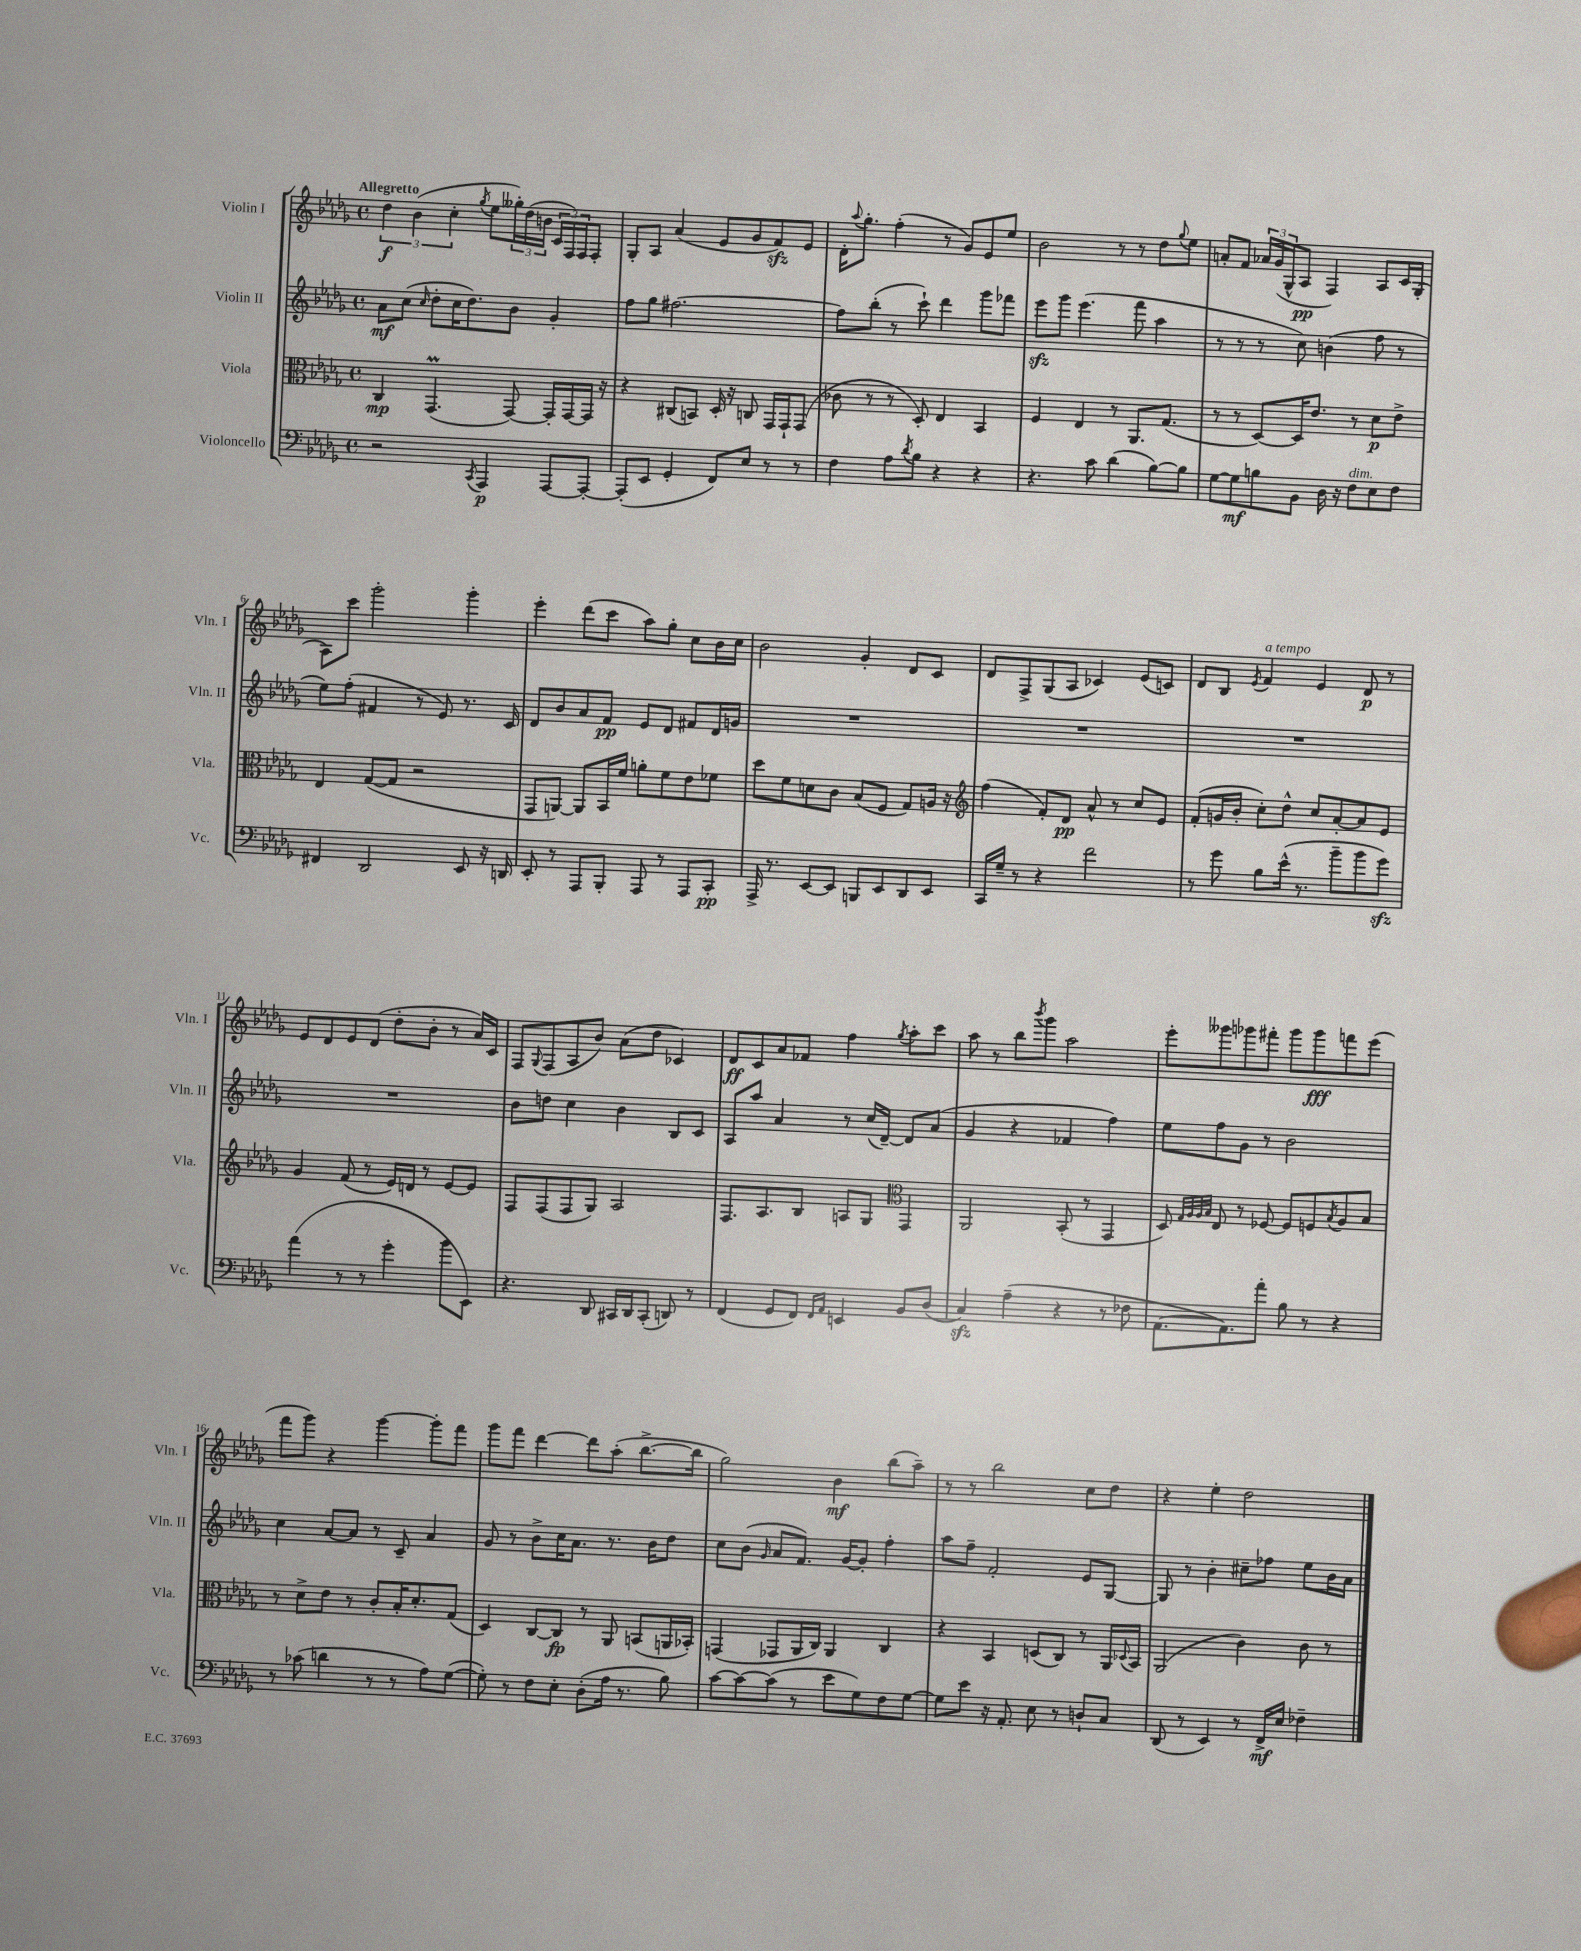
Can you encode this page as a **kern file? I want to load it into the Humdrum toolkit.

**kern	**kern	**kern	**kern
*staff4	*staff3	*staff2	*staff1
*clefF4	*clefC3	*clefG2	*clefG2
*k[b-e-a-d-g-]	*k[b-e-a-d-g-]	*k[b-e-a-d-g-]	*k[b-e-a-d-g-]
*M4/4	*M4/4	*M4/4	*M4/4
*met(c)	*met(c)	*met(c)	*met(c)
2r	4C/	8a-\L	6dd-\
.	.	(8cc\J	.
.	.	.	(6b-\
.	.	16qqcc/	.
.	(4.GG-/	8dd-'\L	.
.	.	.	6cc'\
.	.	16cc\K	.
.	.	8.dd-\)	.
8qCC/	.	.	8qgg-/
4AAA-/	.	.	8ee-\L
.	[8GG-/)	8b-\J	24gg--'\L)
.	.	.	(24dd-\
.	.	.	24b\JJ
[8AAA-/L	16GG-'/]LL	4g-'/	24c/LL
.	.	.	24F/)
.	[16GG-/	.	.
.	.	.	24F/J
8AAA-'/_J	16GG-/]JJ	.	8F'/J
.	16r	.	.
=	=	=	=
(8AAA-'/]L	4r	8ff\L	8G-'/L
8EE-/J	.	8gg-\J	8A-/J
4GG-'/	(8C#/L	[2.ff#\	(4a-/
.	8BB/J)	.	.
8FF/L)	16D-'/	.	8e-/L
.	16r	.	.
8E-/J	8C/	.	8g-/
8r	16GG-/LL	.	8f/)
.	16GG-`/J	.	.
8r	(8GG-/J	.	8e-/J
=	=	=	=
4F\	8c-\	8ff#\]L	16d-'\LK
.	.	.	8qqaa-/
.	.	.	8.gg-'\J
.	8r	(8bb-'\J	.
8A-\L	8r	8r	(4ff'\
8qd-/	.	.	.
8B-\J	8D-'/)	8ccc`\)	.
4r	4E-/	4ddd-\	8r
.	.	.	8g-/L)
4r	4BB-/	8ggg-\L	8e-/
.	.	8fff-\J	8ee-/J
=	=	=	=
4.r	4F/	8eee-\L	2b-\
.	.	8ggg-\J	.
.	4E-/	(4.eee-\	.
8c\	.	.	.
(4d-\	8r	.	8r
.	8.AA-/L	8fff\	8r
[8B-\L)	.	4aa-\	8dd-\L
.	(8.G-/J	.	.
.	.	.	8qqgg-/
8B-\]J	.	.	8ee-\J
=	=	=	=
[8G-\L	8r	8r	8a'/L
8G-\]	8r	8r	8f/J
8B\	[8D-/L)	8r	24a-/LL
.	.	.	(24g-/
.	.	.	24G-^^/J
8BB-\J	16D-/]K	8cc\)	8A-/J
.	8.e-/J	.	.
16D-\	.	(4b\	4F/)
16r	.	.	.
8F\L	8r	.	.
8E-\	8d-\L	8ff\	8A-/L
8F\J	8e-^\J	8r	16c/L
.	.	.	(16G-'/JJ
=	=	=	=
4FF#/	4E-/	8ee-\L)	8A-\L)
.	.	(8ff'\J	8ccc\J
2DD-/	([8G-/L	4f#/	2ggg-'\
.	8G-/]J	.	.
.	2r	8r	.
.	.	8e-/)	.
8EE-/	.	8.r	4ggg-'\
16r	.	.	.
16DD/	.	16c/	.
=	=	=	=
8EE-'/	8GG-/L	8d-/L	4eee-'\
8r	[8AA/J)	8b-/	.
8AAA-/L	8AA/]L	8a-/	(8ddd-\L
8BBB-'/J	16BB-/L	8f/J	8ccc\J
.	16f/JJ	.	.
8AAA-/	8a'\L	8e-/L	8aa-\L)
8r	8f\	8d-/J	8gg-'\J
8AAA-/L	8e-\	8f#/L	8cc\L
8CC'/J	8f-\J	16d-/L	16b-\L
.	.	16g/JJ	16cc\JJ
=	=	=	=
16AAA-^/	8dd-\L	1r	2b-\
8.r	.	.	.
.	8f\	.	.
[8EE-/L	8d\	.	.
8EE-/]J	8c\J	.	.
8BBB/L	(8B-/L	.	4g-'/
8EE-/	8F/J	.	.
8DD-/	8G-/L)	.	8d-/L
8EE-/J	16A/Jk	.	8c/J
.	16r	.	.
=	=	=	=
*	*clefG2	*	*
16CC/LL	(4ff\	1r	8d-/L
16G-~/JJ	.	.	.
8r	.	.	8F^/
4r	8f'/L)	.	(8G-/
.	8d-/J	.	8A-/J
2f\	8a-^^/	.	4c-/)
.	8r	.	.
.	8cc/L	.	(8e-/L
.	8e-/J	.	8c/J)
=	=	=	=
8r	(8f'/L	1r	8d-/L
8g-\	16g/L	.	8B-/J
.	16b-'/JJ	.	.
.	.	.	8qe-/
8B-\L	8cc'\L)	.	4f/
(16e-^^\Jk	8dd-^^\J	.	.
8.r	.	.	.
.	8cc/L	.	4e-/
8b-~\L	[8a-'/	.	.
8b-\	8a-/]	.	8d-/
8g-\J)	8e-/J	.	8r
=	=	=	=
(4a-\	4g-/	1r	8e-/L
.	.	.	8d-/
8r	(8f/	.	8e-/
8r	8r	.	(8d-/J
4g-'\	16e-/LL)	.	8dd-'\L
.	16d/JJ	.	.
.	8r	.	8b-'\J
8b-\L	[8e-/L	.	8r
8EE-\J)	8e-/]J	.	16a-/LL)
.	.	.	16c/JJ
=	=	=	=
4.r	8F/L	8b-\L	8F/L
.	.	.	8qqG-/
.	(8F/	8dd\J	(8F/
.	8F/	4cc\	8A-/
8DD-/	8G-/J)	.	8b-/J)
16CC#/LL	2A-/	4b-\	(8a-\L
16DD-/J	.	.	.
(8CC#'/J	.	.	8dd-\J
8DD/)	.	8B-/L	4c-/)
8r	.	8c/J	.
=	=	=	=
(4FF/	8.F/L	8A-/L	8d-/L
.	.	8aa-/J	8c/
.	8.A-/	.	.
8GG-/L	.	4a-/	8a-/
8FF/J)	8B-/J	.	8f-/J
16qqFF/LL	.	.	.
16qqAA-/JJ	.	.	.
4EE/	8A/L	8r	4ff\
.	8G-/J	(16cc/LL	.
.	.	[16d-~/JJ)	.
*	*clefC3	*	*
.	.	.	8qgg-/
8BB-/L	4GG-/	8d-/]L	8aa-'\L
(8D-/J	.	(8a-/J	8ccc\J
=	=	=	=
4C/)	2AA-/	4g-/	8aa-\
.	.	.	8r
(4A-~\	.	4r	8bb-\L
.	.	.	8qbbb-/
.	.	.	8ggg-\J
4r	(8BB-'/	4f-/	2aa-\
.	8r	.	.
8r	4GG-/	4ff\)	.
8F-\	.	.	.
=	=	=	=
[8.AA-\L	8D-/)	8ee-\L	8eee-'\L
.	32qqG-/LLL	.	.
.	32qqA-/	.	.
.	32qqA-/	.	.
.	32qqB-/JJJ	.	.
.	8E-/	8ff\	8ggg--\
8.AA-\])	.	.	.
.	8r	8g-\J	8ggg-\
8a-'\J	[8F-/	8r	8fff#'\J
8B-\	8F-/]L	2b-\	8ggg-\L
8r	8F/	.	8ggg-\
.	8qB-/	.	.
4r	8A-/	.	8fff\
.	8B-/J	.	(8eee-\J
=	=	=	=
8r	8r	4cc\	8fff\L
(8c-\	8d-^\L	.	8ggg-\J)
4d\	8e-\J	[8a-/L	4r
.	8r	8a-/]J	.
8r	8c'/L	8r	[4ggg-\
8r	16B-'/K	8c~/	.
.	8.d-'/	.	.
8A-\L)	.	4a-/	8ggg-'\]L
([8G-\J	(8G-/J	.	8fff\J
=	=	=	=
8G-'\])	4D-/)	8g-/	8ggg-\L
8r	.	8r	8fff\J
8F\L	[8C/L	8b-^\L	[4ddd-\
8E-'\J	8C/]J	16cc\K	.
.	.	8.a-\J	.
(8D-'\L	8r	.	8ddd-\]L
16A-\Jk	8AA-/	8.r	(8aa-'\J
8.r	.	.	.
.	(8BB/L	.	[8.bb-^\L
.	.	16b-\LK	.
8B-\)	16AA/L	8dd-\J	.
.	16BB-'/JJ)	.	16bb-\]Jk
=	=	=	=
[8c\L	(4GG/	8cc\L	2gg-\)
8c\_	.	(8b-\J	.
.	.	16qqg-/	.
(8c\]J	8GG-/L	8a-/L	.
8r	16AA-/L	8.f/J)	.
.	16C/JJ)	.	.
8e-\L	4AA-/	.	4b-\
.	.	[16g-/LK	.
8G-\)	.	8g-'/]J	.
8F\	4C/	4ff'\	(8bb-\L
[8G-\J	.	.	8aa-~\J)
=	=	=	=
8G-\]L	4r	8aa-\L	8r
8e-\J	.	8ff~\J	8r
16r	4BB-/	2f'/	2bb-\
8.AA-'/	.	.	.
8E-\	(8D/L	.	.
8r	8C/J)	.	.
8D`/L	8r	8e-/L	8cc\L
8C/J	16AA-/LL	[8G-/J	8dd-\J
.	8qqD-/	.	.
.	16BB-/JJ	.	.
=	=	=	=
(8DD-/	(2AA-/	8G-/]	4r
8r	.	8r	.
4EE-/)	.	4b-'\	4ee-'\
8r	4c\)	8cc#~\L	2dd-\
16FF^/LL	.	8ff-\J	.
16E-/JJ	.	.	.
4F-~\	8c\	8ee-\L	.
.	8r	16b-\L	.
.	.	16a-\JJ	.
==	==	==	==
*-	*-	*-	*-
